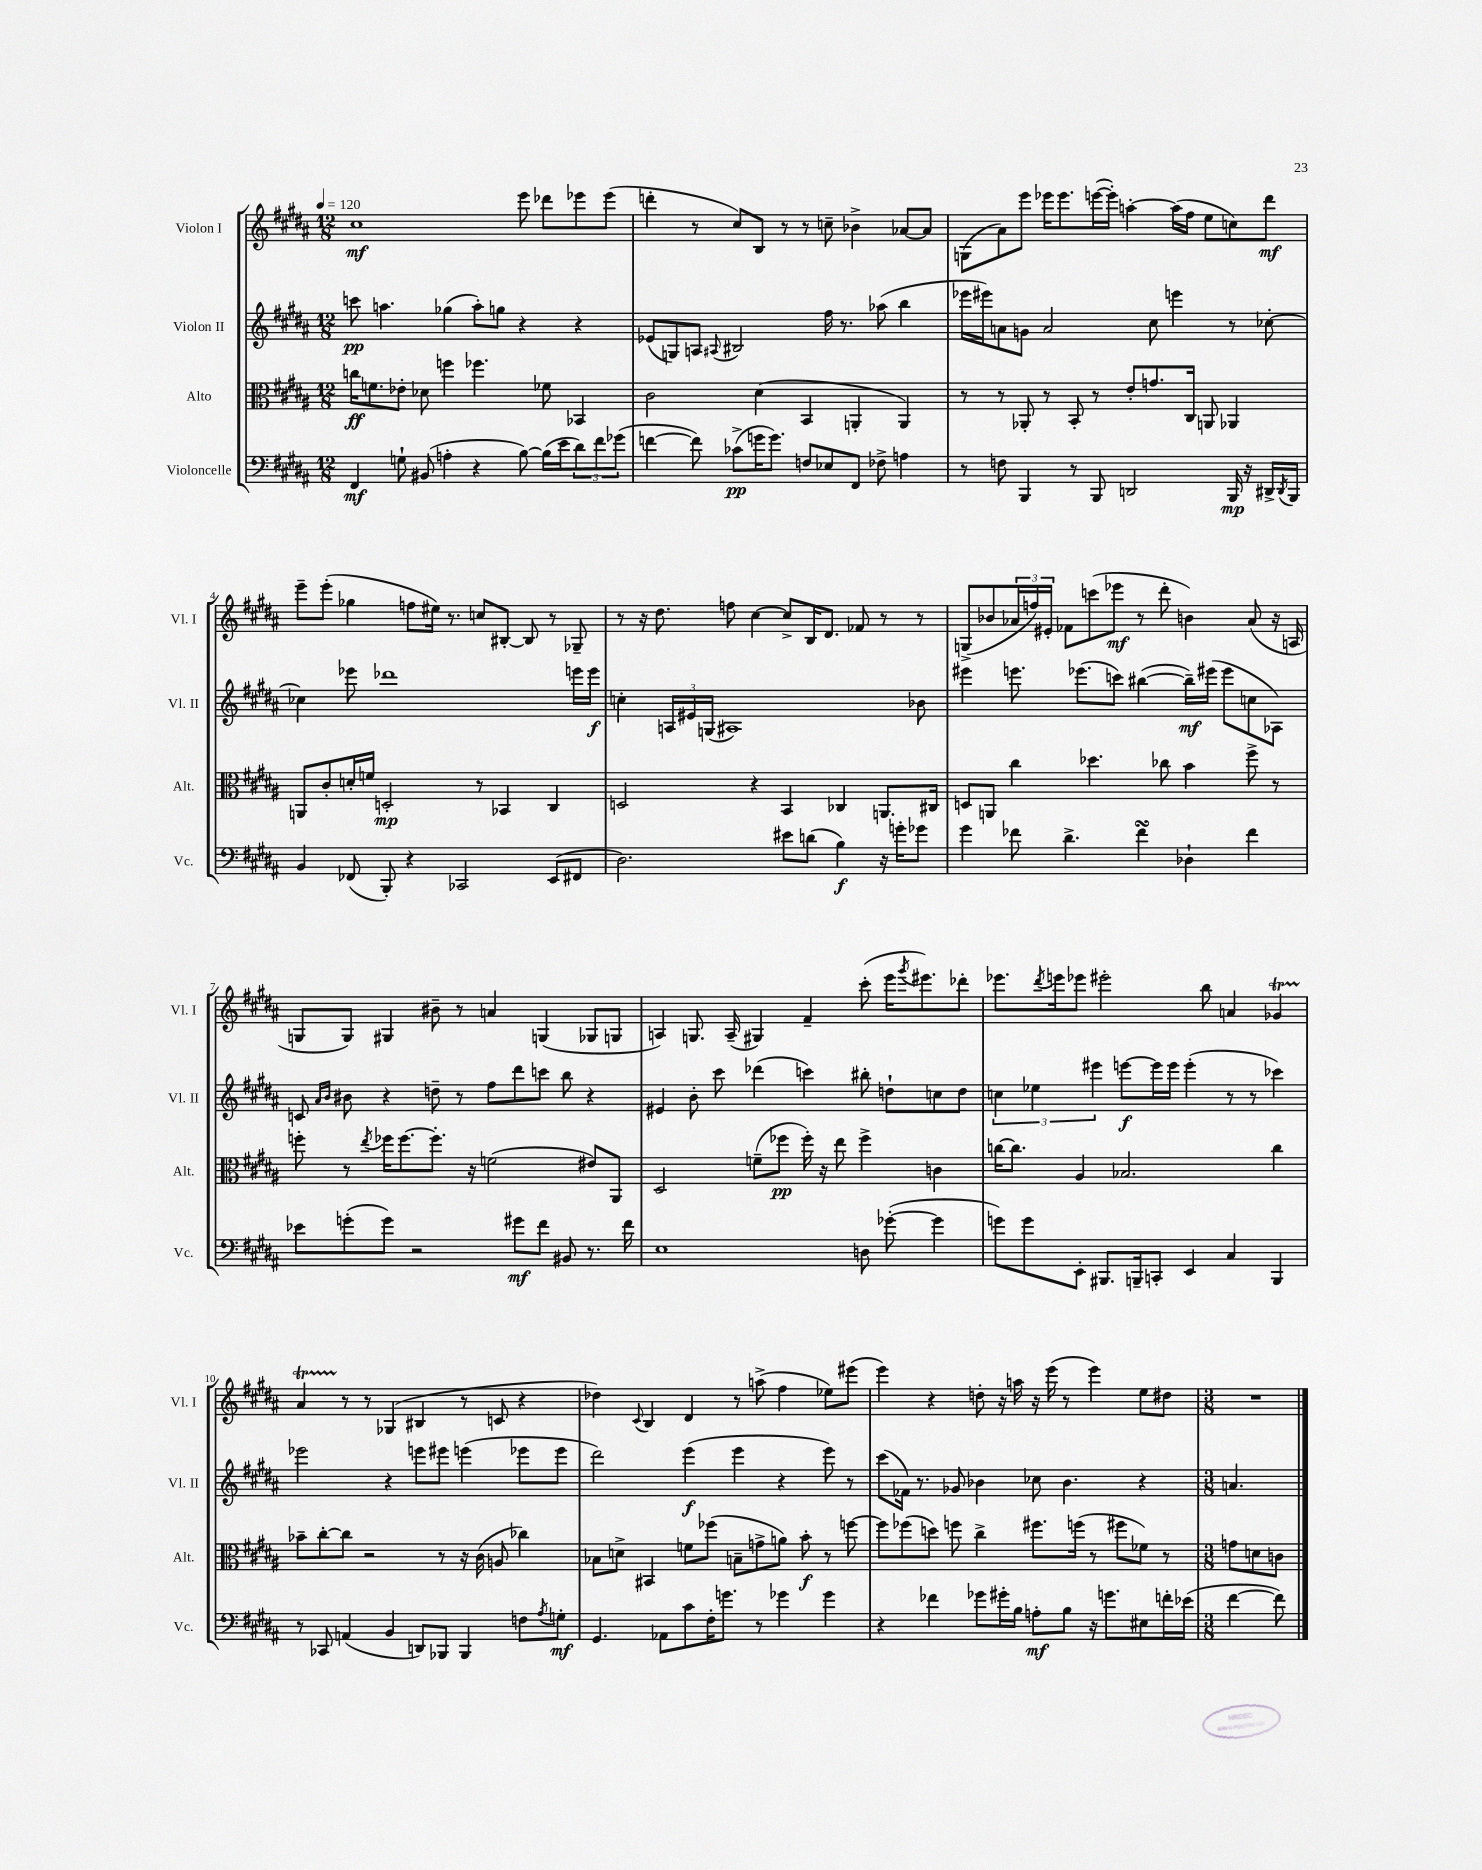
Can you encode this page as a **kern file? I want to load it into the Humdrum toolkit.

**kern	**kern	**kern	**kern
*staff4	*staff3	*staff2	*staff1
*clefF4	*clefC3	*clefG2	*clefG2
*k[f#c#g#d#a#]	*k[f#c#g#d#a#]	*k[f#c#g#d#a#]	*k[f#c#g#d#a#]
*M12/8	*M12/8	*M12/8	*M12/8
*MM120	*MM120	*MM120	*MM120
4FF#	16cc	8ccc	1cc#
.	8.f	.	.
.	.	4.aa	.
8G`	8e-'	.	.
(8BB#	8d-	.	.
4A'	4ff	(4gg-	.
4r	4.ff-	8aa')	.
.	.	8gg	.
[8B)	.	4r	8eee
(16B]	8f-	.	8ddd-
16e	.	.	.
12d#)	4BB-	4r	8eee-
12f#	.	.	.
.	.	.	(8eee-
(12g-	.	.	.
=	=	=	=
[4f	2c#	(8e-	4ddd'
.	.	8G)	.
8f])	.	8A	8r
.	.	8qqA#	.
(8c-^	.	2B#	8cc#)
16g	(4d#	.	8B
8.g)	.	.	.
.	.	.	8r
8F	4BB	.	8r
8E-	.	16ff#	8cc~
.	.	8.r	.
8FF#	4AA'	.	4b-^
8F-^	.	(8aa-	.
4A	4AA)	4bb	[8a-
.	.	.	8a-]
=	=	=	=
8r	8r	16eee-	(8G
.	.	16eee#)	.
8F	8r	8a	8a#)
4BBB	8AA-'	8g	8eee
.	8r	2a	16eee-
.	.	.	8.eee-
8r	8BB'	.	.
8BBB	8r	.	([16eee
.	.	.	16eee'])
2DD	8e'	.	[4aa'
.	8.g	8cc#	.
.	.	4eee	(16aa]
.	16C#	.	16ff#
.	8AA	.	8ee
16BBB	4AA-	8r	8cc)
16r	.	.	.
16DD#^	.	[8cc-'	8ddd#
8qDD#	.	.	.
16BBB	.	.	.
=	=	=	=
4BB	8AA	4cc-]	8eee~
.	8c#'	.	(8eee'
(8FF-	16d'	8eee-	4gg-
.	16f	.	.
8BBB')	2D'	1ddd-	.
4r	.	.	8ff
.	.	.	16ee#)
.	.	.	8.r
2CC-	.	.	.
.	8r	.	8cc
.	4BB-	.	[8B#'
.	.	.	8B#]
(8EE	4C#	.	8r
8FF#	.	16eee	8G-~
.	.	16eee	.
=	=	=	=
2.D#)	2D	4cc'	8r
.	.	.	16r
.	.	.	8.dd#
.	.	24A	.
.	.	24e#	.
.	.	(24G	.
.	.	1A#)	8ff
.	4r	.	[4cc#
8e#	4BB	.	8cc#^]
(8d	.	.	16B
.	.	.	8.d#
4B)	4C-	.	.
.	.	.	8f-
16r	8.AA	.	8r
16g'	.	.	.
8g-	.	8b-	8r
.	16C#	.	.
=	=	=	=
4g#	8D	4eee#	(8G^
.	8AA	.	8b-
8f-	4cc#	8.eee	24a-
.	.	.	24ff)
.	.	.	24e#'
4.d#^	.	.	8f-
.	.	(8.eee-	.
.	4.dd-	.	(8ccc
.	.	8ccc)	8eee-
4f-	.	([4bb#	8r
.	8cc-	.	8ddd#'
4D-`	4b	16bb#~])	4b)
.	.	(16eee#	.
.	.	8eee#	.
4f-	8ff#^	8cc	(8a-
.	8r	8A-)	16r
.	.	.	16A
=	=	=	=
8e-	8ff'	8c	8G
.	.	16qqa#	.
.	.	16qqb	.
(8g'	8r	8b#	8G)
.	8qee	.	.
8g)	16ff-	4r	4G#
.	[8.ff-	.	.
2r	.	.	.
.	8.ff-']	8dd~	8b#~
.	.	8r	8r
.	16r	.	.
.	(2f	8ff#	4a
8g#	.	8ddd#	.
8f#	.	8ccc	(4G
8BB#	.	8bb	.
8.r	8e#)	4r	8G-
.	8AA#	.	8G
16f#	.	.	.
=	=	=	=
1E	2D#	4e#	4A)
.	.	8b'	8.G
.	.	8ccc#	.
.	.	.	(16A~
.	(8f~	(4ddd-	4G#)
.	8ff-	.	.
.	16ff-')	4ccc)	4f#~
.	16r	.	.
.	8ee	.	.
8D	4ff-^	8bb#'	(8ccc#'
([8g-'	.	8dd`	16eee
.	.	.	8qggg#
.	.	.	8.eee#)
4g-]	4c	8cc	.
.	.	8dd	8ddd-'
=	=	=	=
8g)	[16cc	6cc	8.eee-
.	8.cc]	.	.
8g	.	.	.
.	.	6ee-	.
.	.	.	8qddd#
.	.	.	16eee
8EE'	4A#	.	8eee-
.	.	6eee#	.
8.BBB#	.	.	2eee#'
.	2.B-	[8eee	.
16BBB~	.	.	.
8CC'	.	16eee]	.
.	.	16eee	.
4EE	.	(4eee'	.
.	.	.	8bb
4C#	.	8r	4a
.	.	8r	.
4BBB	4cc	4ccc-)	4g-
=	=	=	=
8r	8b-~	2eee-	4a#
8CC-	[8cc#'	.	.
(4AA	8cc#]	.	8r
.	2r	.	8r
4BB	.	4r	(4G-
8DD)	.	8eee	4B#
8BBB-	8r	8eee#	.
4BBB-	16r	(4eee	8r
.	(16c#	.	.
.	8A	.	8c
8F	4cc-)	8eee-	4r
8qA#	.	.	.
8G'	.	8eee-	.
=	=	=	=
4.GG#	8B-	2ddd#)	4dd-)
.	8d^	.	.
.	.	.	8qqc#
.	4BB#	.	4B
8AA-	.	.	.
8c#	8f	(4eee	4d#
16F#'	(8ff-	.	.
8.g	.	.	.
.	8B~	4eee	8r
8r	8g^	.	(8aa^
4g-	8a)	4r	4ff#
.	8b'	.	.
4g-	8r	8eee)	8ee-)
.	[8ff	8r	(8eee#
=	=	=	=
4r	8ff]	(8ccc#	4eee)
.	(8ff-	16f-)	.
.	.	8.r	.
4f-	8dd)	.	4r
.	8ff	8g-	.
8g-	4cc#^	4b-	8dd'
16g#'	.	.	16r
16B	.	.	16aa
8A'	8.ff#	8cc-	16r
.	.	.	(16eee
8B	.	4.b-	8r
.	(16ff	.	.
16r	8r	.	4eee)
8.g	.	.	.
.	8ff#	.	.
8E#	8f-)	4r	8ee
16f'	8r	.	8dd#
(16e-	.	.	.
=	=	=	=
*M3/8	*M3/8	*M3/8	*M3/8
[4f#	8g	4.a	4.r
.	8d	.	.
8f#])	8c	.	.
==	==	==	==
*-	*-	*-	*-
